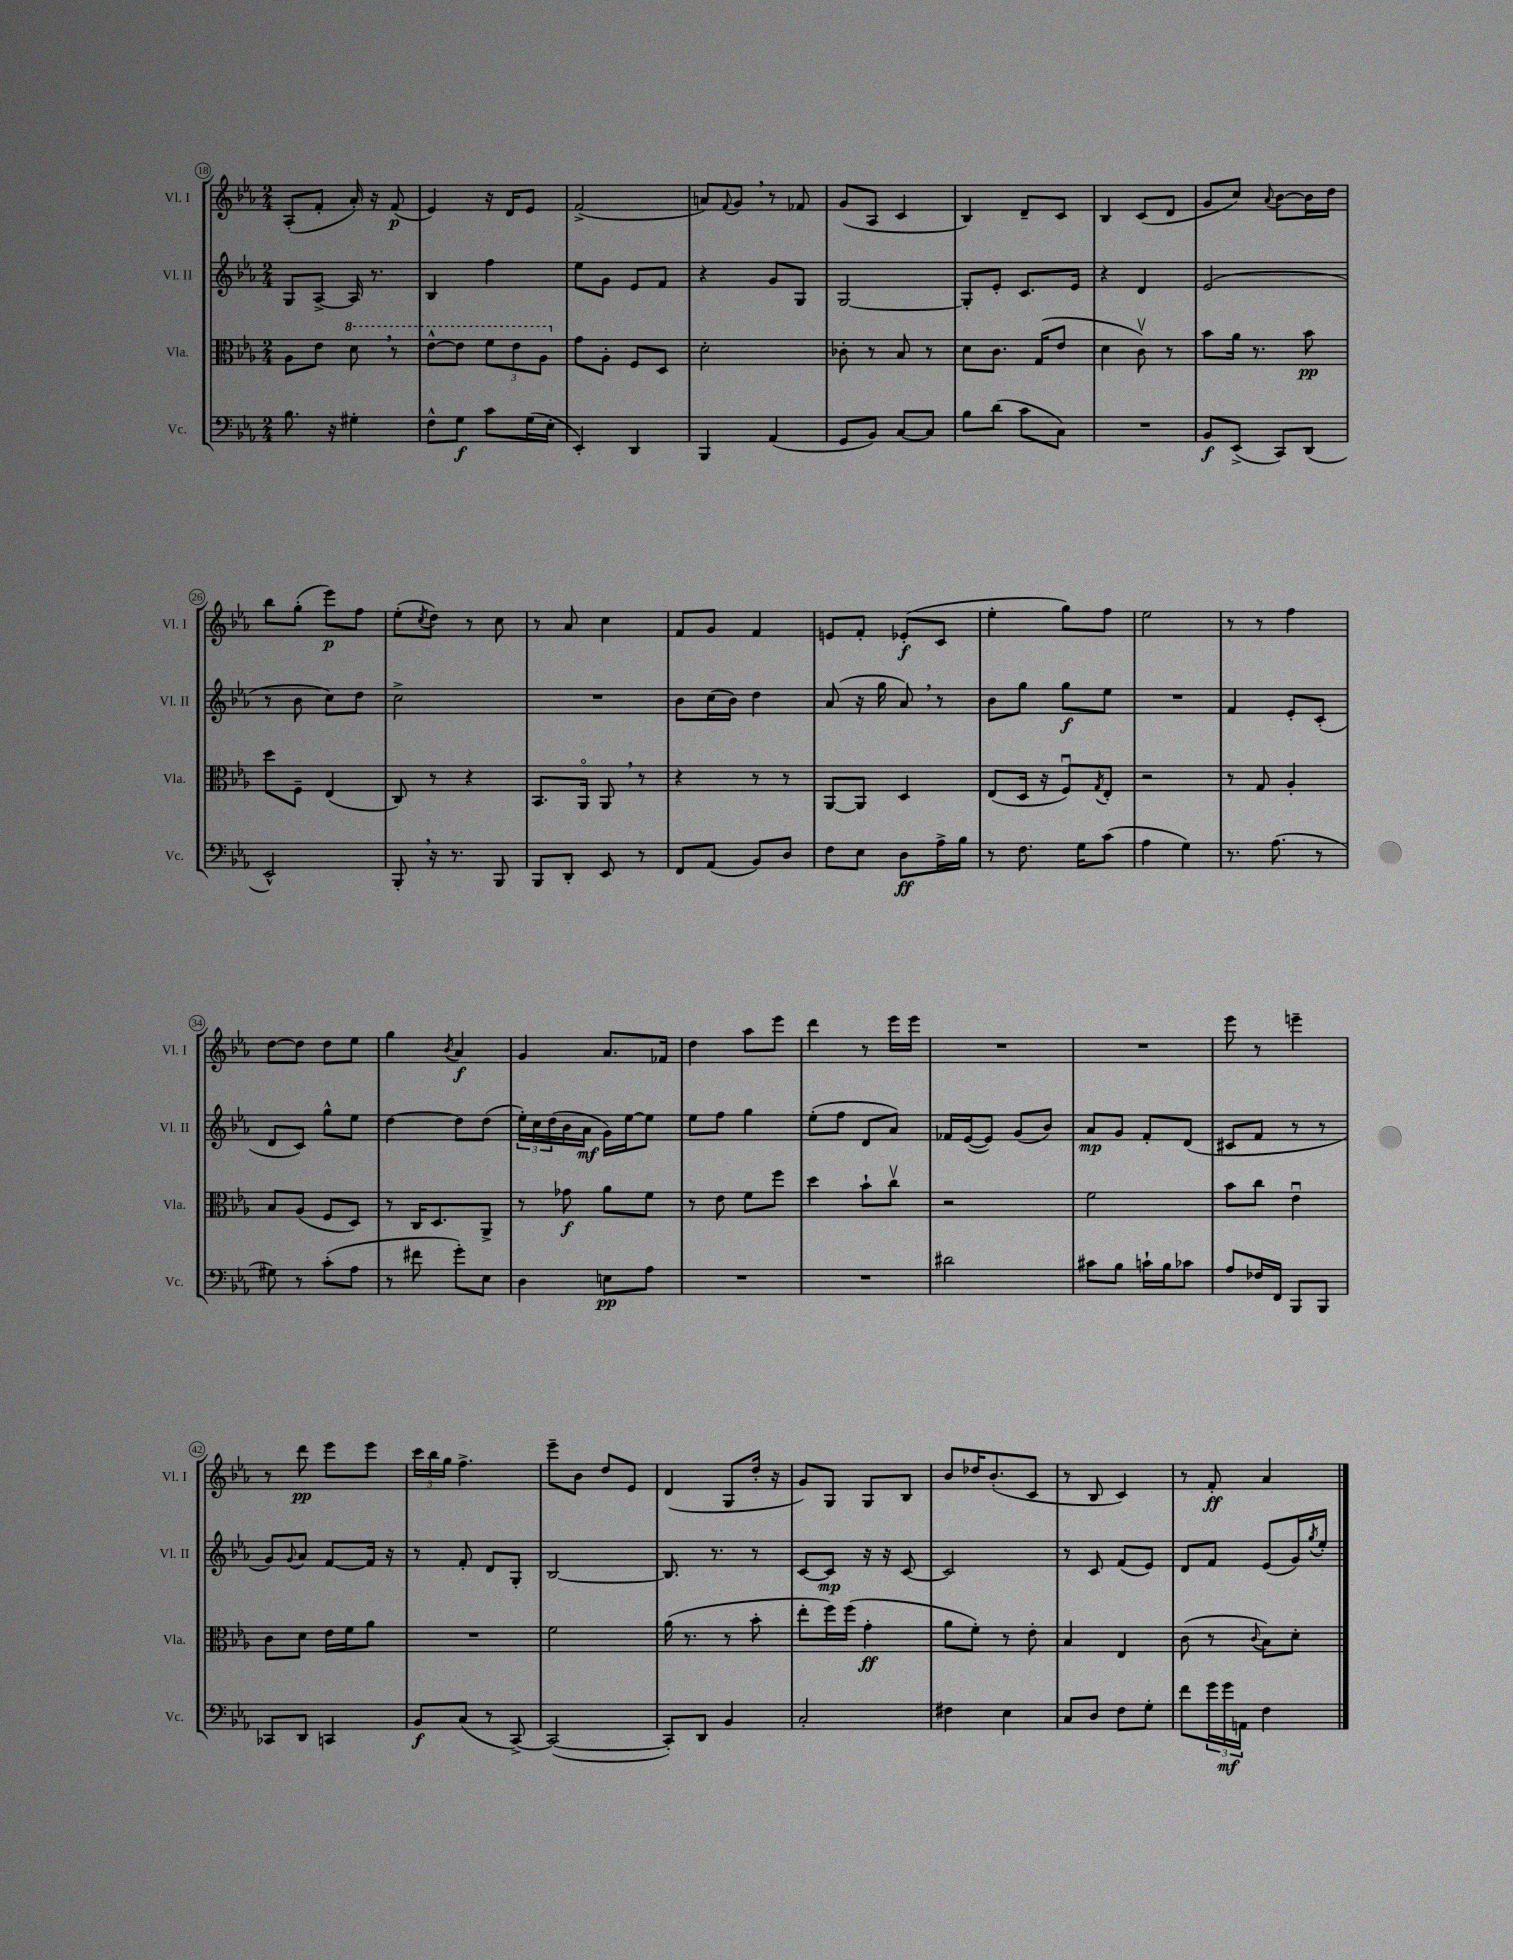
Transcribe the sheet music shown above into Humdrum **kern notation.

**kern	**dynam	**kern	**dynam	**kern	**dynam	**kern	**dynam
*part4	*part4	*part3	*part3	*part2	*part2	*part1	*part1
*staff4	*staff4	*staff3	*staff3	*staff2	*staff2	*staff1	*staff1
*I"Vc.	*	*I"Vla.	*	*I"Vl. II	*	*I"Vl. I	*
*I'Vc.	*	*I'Vla.	*	*I'Vl. II	*	*I'Vl. I	*
*clefF4	*	*clefC3	*	*clefG2	*	*clefG2	*
*k[b-e-a-]	*	*k[b-e-a-]	*	*k[b-e-a-]	*	*k[b-e-a-]	*
*M2/4	*	*M2/4	*	*M2/4	*	*M2/4	*
=18	=18	=18	=18	=18	=18	=18	=18
8.B-\	.	8A-\L	.	8G/L	.	(8A-'/L	.
.	.	8e-\J	.	[8A-^/J	.	8f'/J	.
16r	.	.	.	.	.	.	.
*	*	*8va	*	*	*	*	*
4G#X'\	.	8dd,\	.	16A-/]	.	16a-'/)	.
.	.	.	.	8.r	.	16r	.
.	.	8r	.	.	.	(8f/	p
=19	=19	=19	=19	=19	=19	=19	=19
8F^^\L	.	[8ee-^^\L	.	4B-/	.	4e-/)	.
8G\J	f	8ee-\J]	.	.	.	.	.
8c\L	.	12ff\L	.	4ff\	.	16r	.
.	.	.	.	.	.	16d/KL	.
.	.	12ee-\	.	.	.	.	.
(16G\L	.	.	.	.	.	8e-/J	.
.	.	12a-\J	.	.	.	.	.
16E-'\JJ	.	.	.	.	.	.	.
=20	=20	=20	=20	=20	=20	=20	=20
*	*	*X8va	*	*	*	*	*
4EE-'/)	.	8g\L	.	8ee-\L	.	(2f^/	.
.	.	8A-'\J	.	8g\J	.	.	.
4DD/	.	8F/L	.	8e-/L	.	.	.
.	.	8D/J	.	8f/J	.	.	.
=21	=21	=21	=21	=21	=21	=21	=21
4BBB-/	.	2d'\	.	4r	.	8an/L)	.
.	.	.	.	.	.	8qqf/	.
.	.	.	.	.	.	8g,/J	.
(4AA-/	.	.	.	8g/L	.	8r	.
.	.	.	.	8G/J	.	8f-X/	.
=22	=22	=22	=22	=22	=22	=22	=22
8GG/L	.	8c-X'\	.	[2G/	.	(8g/L	.
8BB-/J)	.	8r	.	.	.	8A-/J	.
[8C/L	.	8B-/	.	.	.	4c/	.
8C/J]	.	8r	.	.	.	.	.
=23	=23	=23	=23	=23	=23	=23	=23
8B-\L	.	8d\L	.	8G'/L]	.	4B-/)	.
(8d\J	.	8.c\J	.	8e-'/J	.	.	.
8c\L	.	.	.	8.c/L	.	8d~/L	.
.	.	(16G/KL	.	.	.	.	.
8C\J)	.	8e-/J	.	.	.	8c/J	.
.	.	.	.	16e-/Jk	.	.	.
=24	=24	=24	=24	=24	=24	=24	=24
2r	.	4d\	.	4r	.	4B-/	.
.	.	8cv\)	.	4d/	.	(8c/L	.
.	.	8r	.	.	.	8d/J	.
=25	=25	=25	=25	=25	=25	=25	=25
8BB-/L	f	8b-\L	.	(2e-/	.	8g/L	.
(8EE-^/J	.	16a-\Jk	.	.	.	8cc/J)	.
.	.	8.r	.	.	.	.	.
.	.	.	.	.	.	8qqa-/	.
8CC/L)	.	.	.	.	.	[8b-\L	.
(8DD/J	.	8b-\	pp	.	.	16b-\L]	.
.	.	.	.	.	.	16dd\JJ	.
!!LO:LB:g=z
=26	=26	=26	=26	=26	=26	=26	=26
2EE-^^/)	.	8dd\L	.	8r	.	8bb-\L	.
.	.	8F~\J	.	8b-\	.	(8gg'\J	.
.	.	(4E-/	.	8cc\L)	.	8eee-\L)	p
.	.	.	.	8dd\J	.	8ff\J	.
=27	=27	=27	=27	=27	=27	=27	=27
8BBB-',/	.	8C/)	.	2cc^\	.	(8ee-'\L	.
.	.	.	.	.	.	8qcc/	.
16r	.	8r	.	.	.	8dd\J)	.
8.r	.	.	.	.	.	.	.
.	.	4r	.	.	.	8r	.
8BBB-/	.	.	.	.	.	8cc\	.
=28	=28	=28	=28	=28	=28	=28	=28
8BBB-/L	.	8.BB-/L	.	2r	.	8r	.
8DD'/J	.	.	.	.	.	8a-/	.
.	.	16AA-/Jk	.	.	.	.	.
8EE-/	.	8AA-,/	.	.	.	4cc\	.
8r	.	8r	.	.	.	.	.
=29	=29	=29	=29	=29	=29	=29	=29
8FF/L	.	4r	.	8b-\L	.	8f/L	.
(8AA-/J	.	.	.	(16cc\L	.	8g/J	.
.	.	.	.	16b-\JJ)	.	.	.
8BB-/L)	.	8r	.	4dd\	.	4f/	.
8D/J	.	8r	.	.	.	.	.
=30	=30	=30	=30	=30	=30	=30	=30
8F\L	.	[8AA-/L	.	(8a-/	.	8en/L	.
8E-\J	.	8AA-/J]	.	16r	.	8f'/J	.
.	.	.	.	16gg\	.	.	.
8D\L	ff	4D/	.	8a-,/)	.	(8e-X'/L	f
16A-^\L	.	.	.	8r	.	8c/J	.
16B-\JJ	.	.	.	.	.	.	.
=31	=31	=31	=31	=31	=31	=31	=31
8r	.	(8E-/L	.	8b-\L	.	4ee-'\	.
8.F\	.	16D/Jk	.	8gg\J	.	.	.
.	.	16r	.	.	.	.	.
.	.	8Fu/L)	.	8gg\L	f	8gg\L)	.
16G\KL	.	.	.	.	.	.	.
.	.	8qG/	.	.	.	.	.
(8c\J	.	8E-'/J	.	8ee-\J	.	8ff\J	.
=32	=32	=32	=32	=32	=32	=32	=32
4A-\	.	2r	.	2r	.	2ee-\	.
4G\)	.	.	.	.	.	.	.
=33	=33	=33	=33	=33	=33	=33	=33
8.r	.	8r	.	4f/	.	8r	.
.	.	8G/	.	.	.	8r	.
(8.A-\	.	.	.	.	.	.	.
.	.	4A-'/	.	8e-'/L	.	4ff\	.
8r	.	.	.	(8c'/J	.	.	.
!!LO:LB:g=z
=34	=34	=34	=34	=34	=34	=34	=34
8G#X\)	.	8B-/L	.	8d/L	.	[8dd\L	.
8r	.	(8A-/J	.	8c/J)	.	8dd\J]	.
(8c'\L	.	8F/L	.	8gg^^\L	.	8dd\L	.
8A-\J	.	8D/J)	.	8ee-\J	.	8ee-\J	.
=35	=35	=35	=35	=35	=35	=35	=35
8r	.	8r	.	[4dd\	.	4gg\	.
8f#X\	.	16C/KL	.	.	.	.	.
.	.	8.D/	.	.	.	.	.
.	.	.	.	.	.	8qb-/	.
8g'\L)	.	.	.	8dd\L]	.	4a-/	f
8E-\J	.	8AA-^/J	.	(8dd\J	.	.	.
=36	=36	=36	=36	=36	=36	=36	=36
4D\	.	8r	.	24ee-'\LL)	.	4g/	.
.	.	.	.	24cc\	.	.	.
.	.	.	.	(24dd\	.	.	.
.	.	8g-X\	f	16b-\	.	.	.
.	.	.	.	16a-\JJ	mf	.	.
8En\L	pp	8a-\L	.	16g\LL)	.	8.a-/L	.
.	.	.	.	[16ee-\J	.	.	.
8A-\J	.	8f\J	.	8ee-\J]	.	.	.
.	.	.	.	.	.	16f-X/Jk	.
=37	=37	=37	=37	=37	=37	=37	=37
2r	.	8r	.	8ee-\L	.	4dd\	.
.	.	8e-\	.	8ff\J	.	.	.
.	.	8f\L	.	4gg\	.	8aa-\L	.
.	.	8ff\J	.	.	.	8eee-\J	.
=38	=38	=38	=38	=38	=38	=38	=38
2r	.	4dd\	.	(8ee-'\L	.	4ddd\	.
.	.	.	.	8ff\J	.	.	.
.	.	8b-`\L	.	8d/L	.	8r	.
.	.	8ccv\J	.	8a-/J)	.	16eee-\LL	.
.	.	.	.	.	.	16eee-\JJ	.
=39	=39	=39	=39	=39	=39	=39	=39
2d#X\	.	2r	.	16f-X/LL	.	2r	.
.	.	.	.	([16e-/J	.	.	.
.	.	.	.	8e-/J])	.	.	.
.	.	.	.	(8g/L	.	.	.
.	.	.	.	8b-/J)	.	.	.
=40	=40	=40	=40	=40	=40	=40	=40
8c#X\L	.	2f\	.	8a-/L	mp	2r	.
8B-\J	.	.	.	8g/J	.	.	.
16cn`\LL	.	.	.	8f'/L	.	.	.
16B-\J	.	.	.	.	.	.	.
8c-X\J	.	.	.	(8d/J	.	.	.
=41	=41	=41	=41	=41	=41	=41	=41
8A-/L	.	8b-\L	.	8c#X/L	.	8eee-\	.
16F-X/L	.	8cc\J	.	8f/J	.	8r	.
16FF/JJ	.	.	.	.	.	.	.
8BBB-/L	.	4e-u\	.	8r	.	4eeen~\	.
8BBB-/J	.	.	.	8r	.	.	.
!!LO:LB:g=z
=42	=42	=42	=42	=42	=42	=42	=42
8CC-X/L	.	8c\L	.	8g/L)	.	8r	.
.	.	.	.	8qqg/	.	.	.
8DD/J	.	8d\J	.	8a-/J	.	8ddd\	pp
4CCn/	.	16e-\LL	.	[8f/L	.	8eee-\L	.
.	.	16f\J	.	.	.	.	.
.	.	8a-\J	.	16f/Jk]	.	8eee-\J	.
.	.	.	.	16r	.	.	.
=43	=43	=43	=43	=43	=43	=43	=43
8BB-/L	f	2r	.	8r	.	24ccc\LL	.
.	.	.	.	.	.	24bb-\	.
.	.	.	.	.	.	24gg\JJ	.
(8C/J	.	.	.	8f'/	.	4.ff^\	.
8r	.	.	.	8d/L	.	.	.
[8CC^/)	.	.	.	8G'/J	.	.	.
=44	=44	=44	=44	=44	=44	=44	=44
(2CC/_	.	2f\	.	[2B-/	.	8eee-~\L	.
.	.	.	.	.	.	8b-\J	.
.	.	.	.	.	.	8dd/L	.
.	.	.	.	.	.	8e-/J	.
=45	=45	=45	=45	=45	=45	=45	=45
8CC'/L])	.	(16a-\	.	8.B-/]	.	(4d/	.
.	.	8.r	.	.	.	.	.
8DD/J	.	.	.	.	.	.	.
.	.	.	.	8.r	.	.	.
4BB-/	.	8r	.	.	.	8G/L	.
.	.	8b-'\	.	8r	.	16dd'/Jk	.
.	.	.	.	.	.	16r	.
=46	=46	=46	=46	=46	=46	=46	=46
2C'/	.	8ee-'\L	.	[8c/L	.	8g/L)	.
.	.	16ff\L)	.	8c/J]	mp	8G/J	.
.	.	(16ff\JJ	.	.	.	.	.
.	.	4g'\	ff	16r	.	8G/L	.
.	.	.	.	16r	.	.	.
.	.	.	.	[8c/	.	8B-/J	.
=47	=47	=47	=47	=47	=47	=47	=47
4F#X\	.	8a-\L	.	2c/]	.	8b-/L	.
.	.	8f'\J)	.	.	.	16dd-X/K	.
.	.	.	.	.	.	(8.b-'/	.
4E-\	.	8r	.	.	.	.	.
.	.	8e-'\	.	.	.	8c/J	.
=48	=48	=48	=48	=48	=48	=48	=48
8C/L	.	4B-/	.	8r	.	8r	.
8D/J	.	.	.	8c/	.	8B-/	.
8F\L	.	4E-/	.	(8f/L	.	4c/)	.
8G'\J	.	.	.	8e-/J)	.	.	.
=49	=49	=49	=49	=49	=49	=49	=49
8f\L	.	(8c\	.	8d/L	.	8r	.
24g\L	.	8r	.	8f/J	.	8f'/	ff
24g\	mf	.	.	.	.	.	.
24AAn\JJ	.	.	.	.	.	.	.
.	.	8qqc/	.	.	.	.	.
4F\	.	8B-\L)	.	(8e-/L	.	4a-/	.
.	.	8d'\J	.	16g/L)	.	.	.
.	.	.	.	8qgg/	.	.	.
.	.	.	.	16ee-'/JJ	.	.	.
==	==	==	==	==	==	==	==
*-	*-	*-	*-	*-	*-	*-	*-
